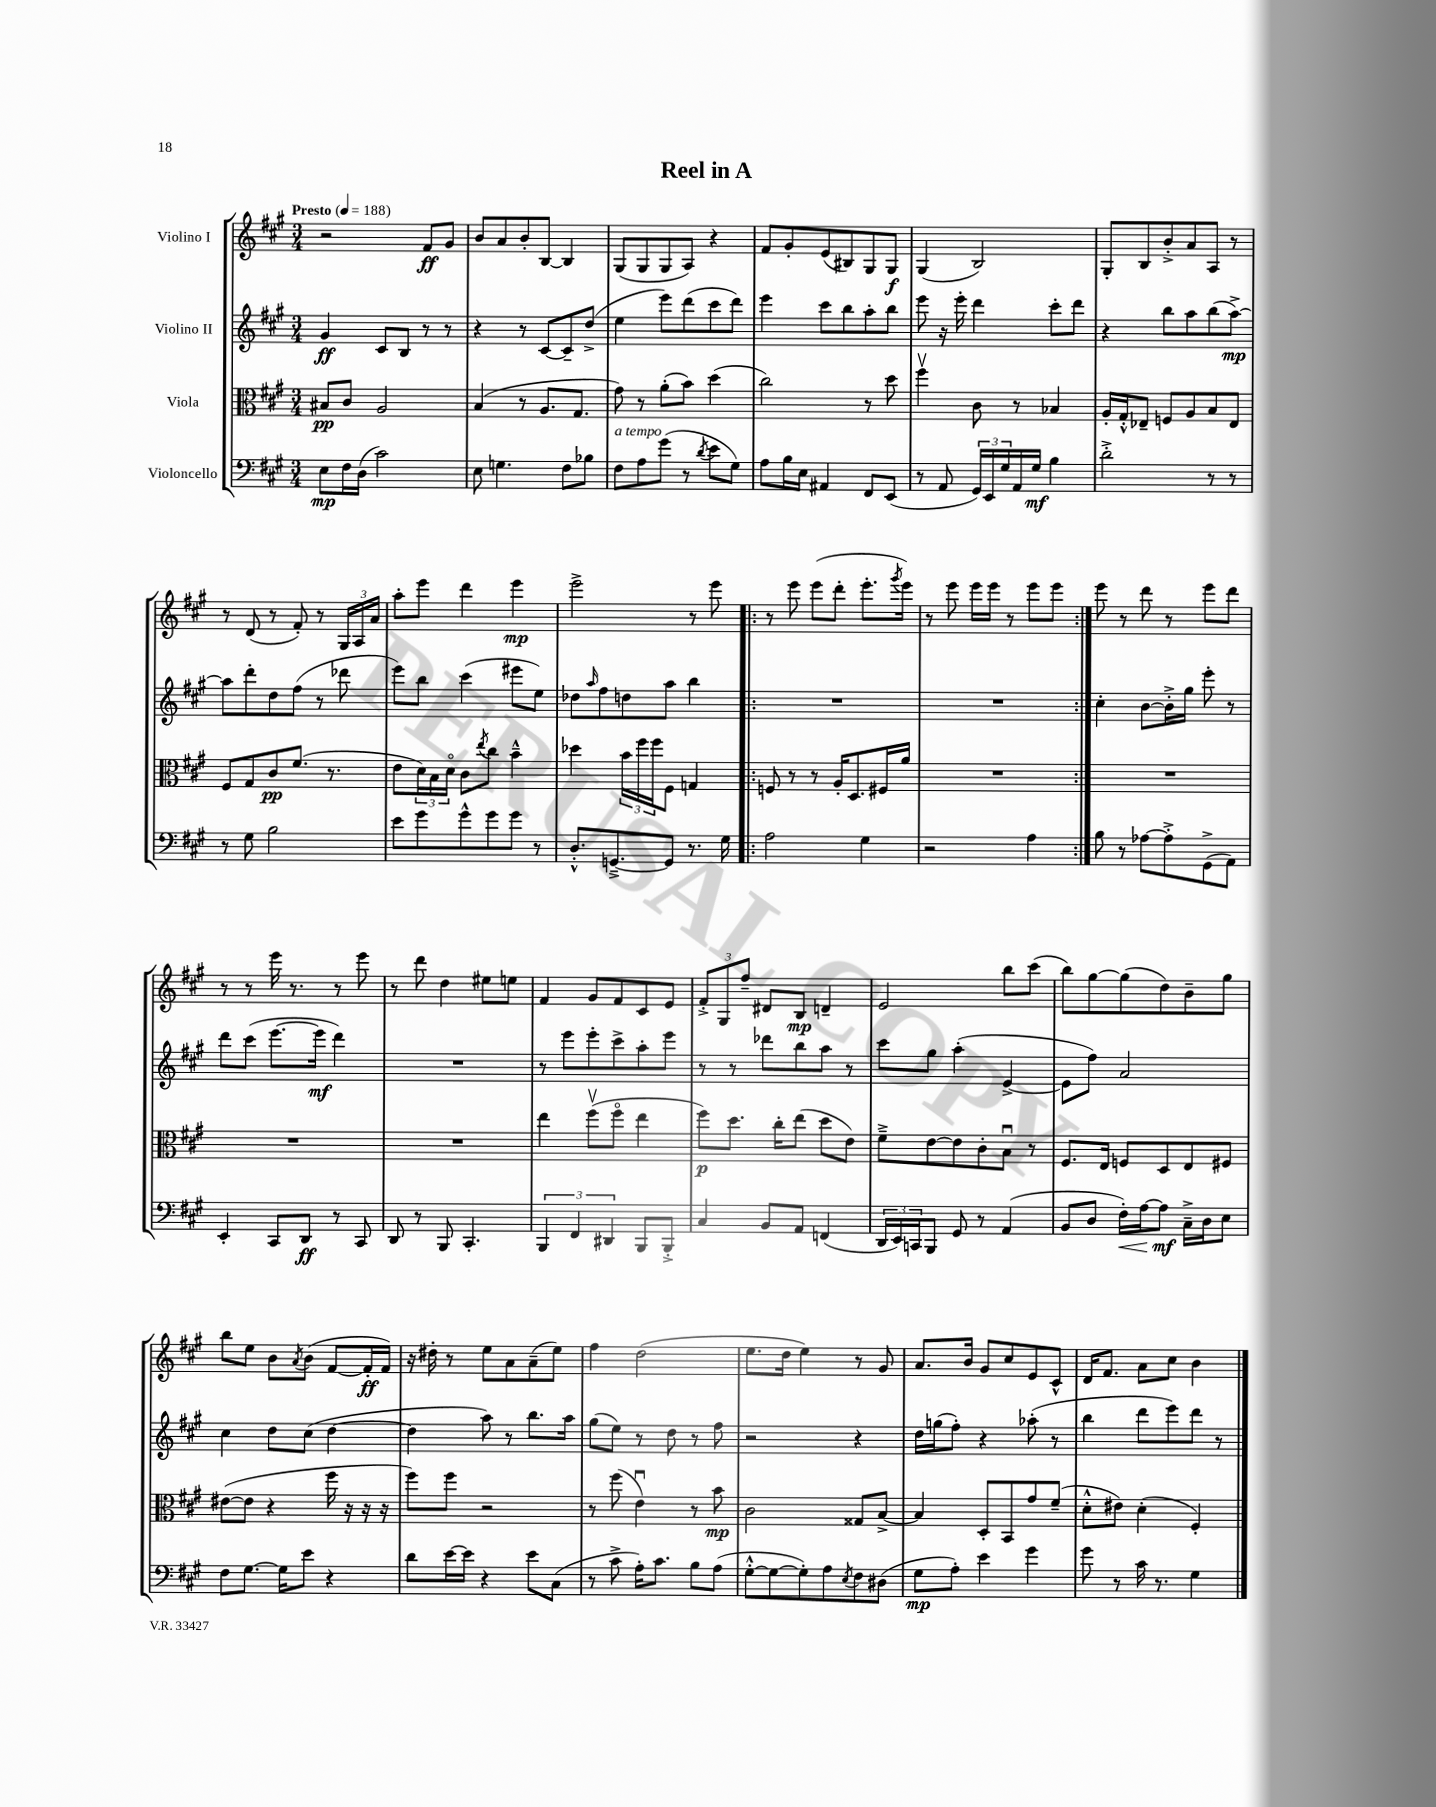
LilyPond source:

\header { title = "Reel in A" }
<<
\new StaffGroup <<
\new Staff = "s0" \with { instrumentName = "Violino I" } {
    \clef treble \key a \major \numericTimeSignature \time 3/4 \tempo "Presto" 4 = 188
    r2 fis'8\ff gis'8 |
    b'8 a'8 b'8-. b8~ b4 |
    gis8( gis8 gis8 a8) r4 |
    fis'8 gis'8-. e'8( bis8) gis8 gis8\f |
    gis4( b2) |
    gis8-. b8 b'8-.-> a'8 a8 r8 |
    r8 d'8( r8 fis'8-.) r8 \tuplet 3/2 { gis16 a16 a'16 } |
    a''8-. e'''8 d'''4 e'''4\mp |
    e'''2-> r8 e'''8 |
    \repeat volta 2 { r8 e'''8 e'''8( d'''8-. e'''8.-. \acciaccatura { gis'''8 } e'''16) |
    r8 e'''8 e'''16 e'''16 r8 e'''8 e'''8 | }
    e'''8 r8 d'''8 r8 e'''8 d'''8 |
    r8 r8 e'''16 r8. r8 e'''8 |
    r8 d'''8 d''4 eis''8 e''8 |
    fis'4 gis'8 fis'8 cis'8 e'8 |
    \tuplet 3/2 { fis'8-.-> gis8 fis''8-- } dis'8 b8\mp d'4-- |
    e'2 b''8 cis'''8( |
    b''8) gis''8~ gis''8( d''8) b'8-- gis''8 |
    b''8 e''8 b'8 \acciaccatura { a'8 } b'8( fis'8~ fis'16-.\ff fis'16) |
    r16 dis''16-. r8 e''8 a'8 a'8--( e''8) |
    fis''4 d''2( |
    e''8. d''16 e''4) r8 gis'8 |
    a'8. b'16 gis'8 cis''8 e'8 cis'8-^ |
    d'16 fis'8. a'8 cis''8 b'4 \bar "|." |
}
\new Staff = "s1" \with { instrumentName = "Violino II" } {
    \clef treble \key a \major \numericTimeSignature \time 3/4
    gis'4\ff cis'8 b8 r8 r8 |
    r4 r8 cis'8~ cis'8-- d''8->( |
    e''4 e'''8) d'''8( cis'''8 d'''8) |
    e'''4 cis'''8 b''8 a''8-. b''8 |
    e'''8 r16 e'''16-. d'''4 cis'''8-. d'''8 |
    r4 b''8 a''8 b''8( a''8~->\mp) |
    a''8 d'''8-. d''8 fis''8( r8 des'''8 |
    e'''8) b''8 cis'''4( eis'''8 e''8) |
    des''8 \grace { a''16 } fis''8 d''8 a''8 b''4 |
    \repeat volta 2 { R2. |
    R2. | }
    cis''4-. b'8~ b'16-.-> gis''16 e'''8-. r8 |
    d'''8 cis'''8( e'''8.~ e'''16\mf d'''4) |
    R2. |
    r8 e'''8 e'''8-. cis'''8-> a''8-. e'''8 |
    r8 r8 des'''8 b''8 a''8 r8 |
    cis'''8 gis''8 a''4-.( e'4~-> |
    e'8 fis''8) a'2 |
    cis''4 d''8 cis''8( d''4~ |
    d''4 a''8) r8 b''8. a''16 |
    gis''8( e''8) r8 d''8 r8 fis''8 |
    r2 r4 |
    d''16 g''16( fis''8-.) r4 aes''8-.( r8 |
    b''4 d'''8 e'''8) d'''8 r8 \bar "|." |
}
\new Staff = "s2" \with { instrumentName = "Viola" } {
    \clef alto \key a \major \numericTimeSignature \time 3/4
    bis8\pp cis'8 a2 |
    b4( r8 a8. gis8. |
    gis'8) r8 a'8-.( b'8) d''4( |
    cis''2) r8 d''8 |
    fis''4\upbow cis'8 r8 bes4 |
    a16-. gis16-.-^ ees8-- f8 a8 b8 ees8 |
    fis8 gis8 cis'8\pp fis'8.( r8. |
    e'8 \tuplet 3/2 { d'16) b16 d'16\flageolet } cis'8 \acciaccatura { e''8 } cis''8 b'4---^ |
    des''4 \tuplet 3/2 { b'16 fis''16 fis''16 } fis8 g4 |
    \repeat volta 2 { f8 r8 r8 a16-. d8. fis16 a'16 |
    R2. | }
    R2. |
    R2. |
    R2. |
    e''4 fis''8\upbow( fis''8\flageolet e''4 |
    fis''8\p) d''8. cis''16-. e''8( d''8 e'8) |
    fis'8---> e'8~ e'8 cis'8-. b8\downbow r8 |
    fis8. e16 f8 d8 e8 fis8 |
    eis'8~( eis'8 r4 fis''16 r16 r16 r16 |
    fis''8) fis''8 r2 |
    r8 fis''8( e'4\downbow) r8 b'8\mp |
    cis'2 gisis8 b8~-> |
    b4 d8-. b,8 gis'8 fis'8--( |
    d'8-.-^ eis'8) d'4-.( fis4-.) \bar "|." |
}
\new Staff = "s3" \with { instrumentName = "Violoncello" } {
    \clef bass \key a \major \numericTimeSignature \time 3/4
    e8\mp fis16 d16( cis'2) |
    e8 g4. fis8 bes8 |
    fis8^\markup { \italic "a tempo" } a8 gis'8( r8 \acciaccatura { d'8 } e'8 gis8) |
    a8 b16 e16 ais,4 fis,8 e,8( |
    r8 a,8 \tuplet 3/2 { gis,16) e,16 gis16 } a,16 gis16\mf b4 |
    d'2-.-> r8 r8 |
    r8 gis8 b2 |
    e'8 gis'8 gis'8-^ gis'8 gis'8 r8 |
    d8.-.-^ g,8.~---> g,8 r8. gis16 |
    \repeat volta 2 { a2 gis4 |
    r2 a4 | }
    b8 r8 aes8~ aes8-.-> gis,8->( a,8) |
    e,4-. cis,8 d,8\ff r8 cis,8 |
    d,8 r8 b,,8 cis,4.-. |
    \tuplet 3/2 { b,,4 fis,4 dis,4 } b,,8 b,,8-.-> |
    cis4 b,8 a,8 f,4( |
    \tuplet 3/2 { d,16 e,16) c,16 } b,,8 gis,8 r8 a,4( |
    b,8 d8 fis16-.\<) a16~ a8\mf\! cis16---> d16 e8 |
    fis8 gis8.~ gis16 e'8 r4 |
    d'8 e'16~ e'16 r4 e'8 cis8( |
    r8 cis'8-> a16-.) cis'8. b8 a8( |
    gis8~-.-^ gis8~ gis8-.) a8 \acciaccatura { e8 } fis8 dis8( |
    gis8\mp a8-.) e'4 gis'4 |
    gis'8 r8 cis'16 r8. gis4 \bar "|." |
}
>>
>>
\layout { \context { \Score \remove "Bar_number_engraver" } }
